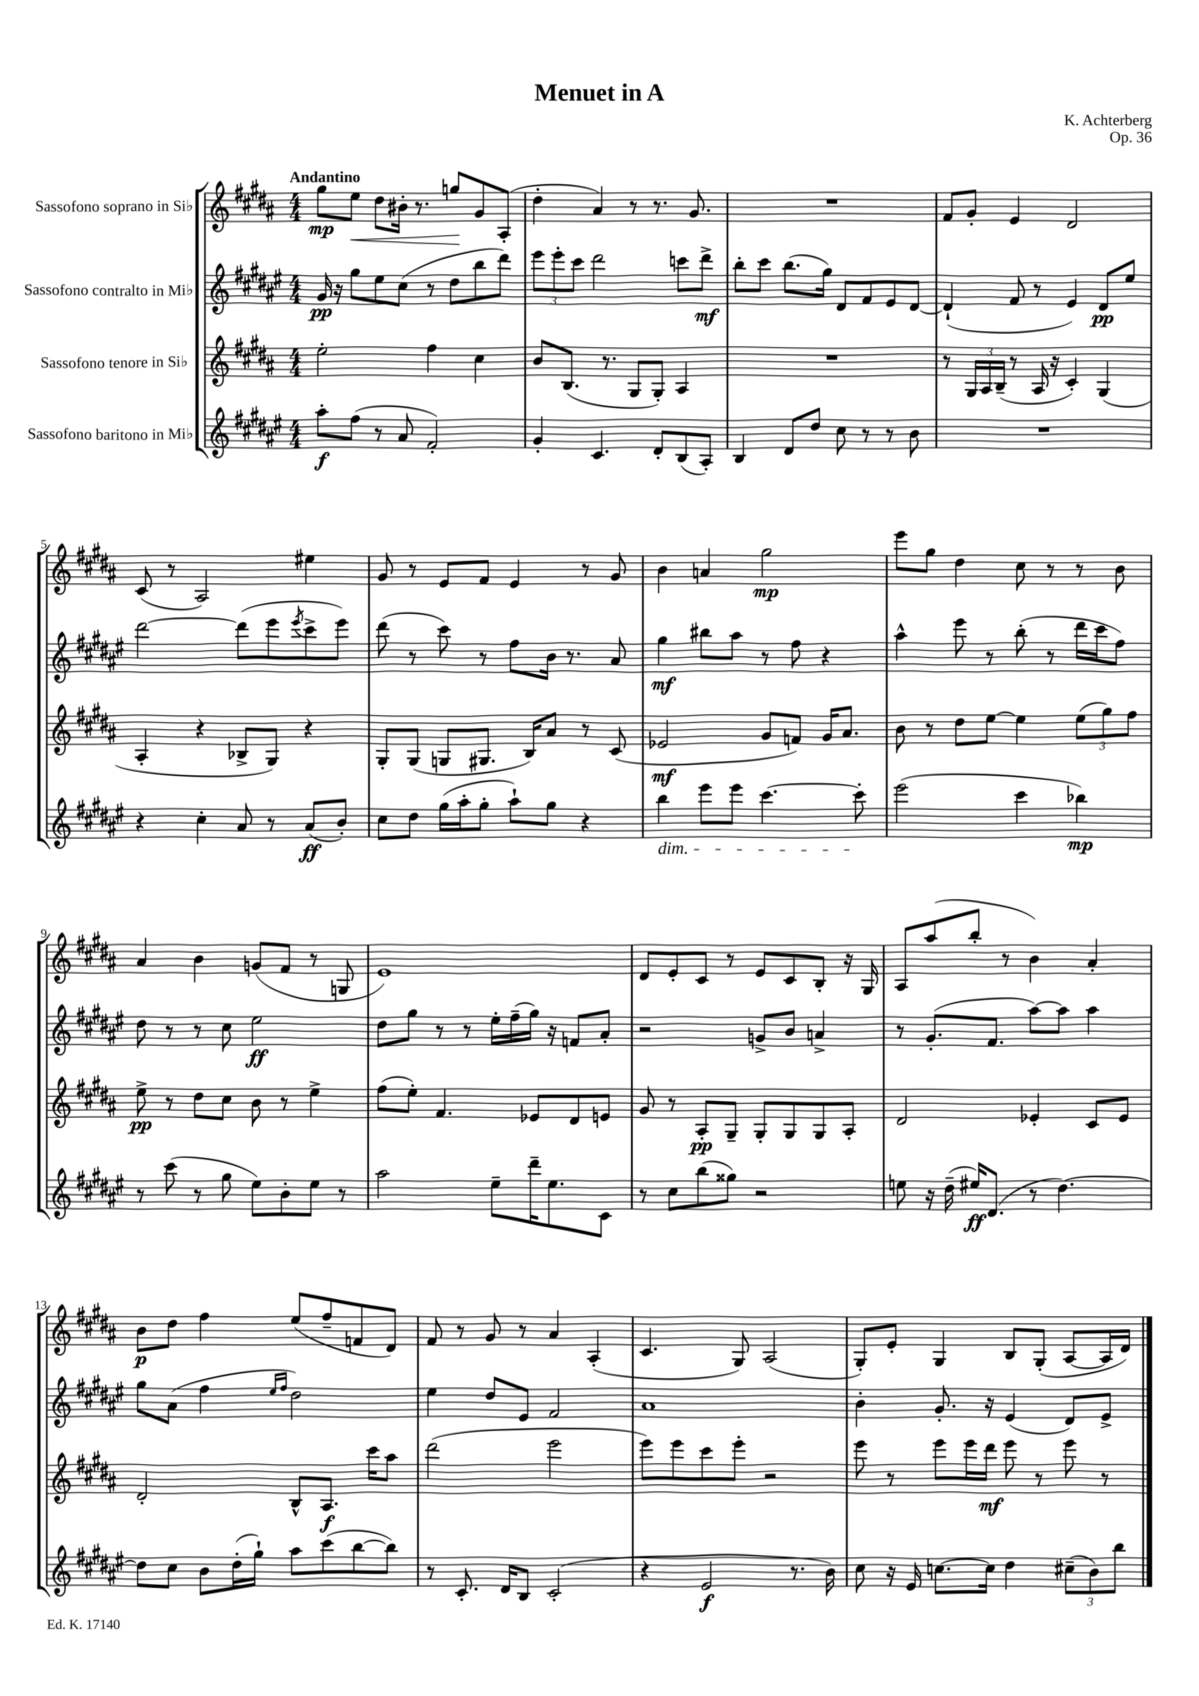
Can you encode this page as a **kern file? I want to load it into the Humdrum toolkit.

**kern	**kern	**kern	**kern
*staff4	*staff3	*staff2	*staff1
*clefG2	*clefG2	*clefG2	*clefG2
*k[f#c#g#d#a#e#]	*k[f#c#g#d#a#]	*k[f#c#g#d#a#e#]	*k[f#c#g#d#a#]
*M4/4	*M4/4	*M4/4	*M4/4
8aa#'	2ee'	16g#	8gg#
.	.	16r	.
(8ff#	.	8gg#	8ee
8r	.	8ee#	8dd#
8a#	.	(8cc#	16b#'
.	.	.	8.r
2f#')	4ff#	8r	.
.	.	8dd#	8gg
.	4cc#	8bb	8g#
.	.	8ddd#)	(8A#'
=	=	=	=
4g#'	8b	12eee#	4dd#'
.	.	12eee#'	.
.	(8.B	.	.
.	.	12ccc#	.
4.c#	.	2ddd#	4a#)
.	8.r	.	.
.	8G#	.	8r
8d#'	8G#')	.	8.r
(8B	4A#	8ccc	.
.	.	.	8.g#
8A#')	.	8ddd#^	.
=	=	=	=
4B	1r	8bb'	1r
.	.	8ccc#	.
8d#	.	(8.bb	.
8dd#	.	.	.
.	.	16gg#)	.
8cc#	.	8d#	.
8r	.	8f#	.
8r	.	8e#	.
8b	.	[8d#	.
=	=	=	=
1r	8r	(4d#`]	8f#
.	24G#	.	8g#'
.	24A#	.	.
.	(24B~	.	.
.	8r	8f#	4e
.	16A#	8r	.
.	16r	.	.
.	4c#')	4e#)	2d#
.	(4G#	8d#	.
.	.	8ee#	.
=	=	=	=
4r	4A#'	[2ddd#	(8c#
.	.	.	8r
4cc#'	4r	.	2A#)
8a#	8B-^	(8ddd#]	.
8r	8G#)	8eee#	.
.	.	8qeee#	.
(8a#	4r	8ccc#^	4ee#
8b')	.	8eee#)	.
=	=	=	=
8cc#	8G#'	(8ddd#	8g#
8dd#	(8G#	8r	8r
(16gg#	8G	8ccc#)	8e
16aa#'	.	.	.
8gg#'	8.G#	8r	8f#
8aa#`)	.	8ff#	4e
.	16B)	.	.
8gg#	8a#	16b	.
.	.	8.r	.
4r	8r	.	8r
.	(8c#	8a#	8g#
=	=	=	=
4bb	2e-	4gg#	4b
8eee#	.	8bb#	4a
8eee#	.	8aa#	.
[4.ccc#	8g#	8r	2gg#
.	8f)	8ff#	.
.	16g#	4r	.
.	8.a#	.	.
8ccc#']	.	.	.
=	=	=	=
(2eee#	8b	4aa#^^	8eee
.	8r	.	8gg#
.	8dd#	8eee#	4dd#
.	[8ee	8r	.
4ccc#	4ee]	(8bb'	8cc#
.	.	8r	8r
4bb-)	(12ee	16ddd#	8r
.	.	16ccc#	.
.	12gg#)	.	.
.	.	8ff#)	8b
.	12ff#	.	.
=	=	=	=
8r	8ee^	8dd#	4a#
(8ccc#	8r	8r	.
8r	8dd#	8r	4b
8gg#	8cc#	8cc#	.
8ee#)	8b	2ee#	(8g
8b'	8r	.	8f#
8ee#	4ee^	.	8r
8r	.	.	8G
=	=	=	=
2aa#	(8ff#	8dd#	1e)
.	8ee')	8gg#	.
.	4.f#	8r	.
.	.	8r	.
8ee#~	.	16ee#'	.
.	.	(16ff#~	.
16ddd#~	8e-	16gg#)	.
8.ee#	.	16r	.
.	8d#	8f	.
8c#	8e	8a#'	.
=	=	=	=
8r	8g#	2r	8d#
8cc#	8r	.	8e'
(8bb	8A#'	.	8c#
8gg##)	8G#~	.	8r
2r	8G#'	8g^	8e
.	8G#	8b	8c#
.	8G#	4a^	8B'
.	8A#'	.	16r
.	.	.	16G#
=	=	=	=
8ee	2d#	8r	8A#
16r	.	(8.g#'	(8aa#
(16dd#~	.	.	.
16ee#)	.	.	8bb'
(8.d#	.	8.f#	.
.	.	.	8r
8r	4e-'	[8aa#)	4b)
[4.dd#)	.	8aa#]	.
.	8c#	4aa#	4a#'
.	8e-	.	.
=	=	=	=
8dd#]	2d#'	8gg#	8b
8cc#	.	(8a#	8dd#
8b	.	4ff#	4ff#
(16dd#'	.	.	.
16gg#`)	.	.	.
.	.	16qqee#	.
.	.	16qqff#	.
8aa#	8B^^	2dd#)	(8ee
(8ccc#	8.A#	.	8ff#~
[8bb	.	.	8f
.	16ccc#	.	.
8bb])	8aa#	.	8d#)
=	=	=	=
8r	(2ddd#	4ee#	8f#
8.c#'	.	.	8r
.	.	8dd#	8g#
16d#	.	.	.
8B	.	8e#	8r
(2c#'	2eee	2f#	4a#
.	.	.	(4A#'
=	=	=	=
4r	8eee)	1a#	4.c#
.	8eee	.	.
2e#	8ccc#	.	.
.	8eee'	.	8G#)
.	2r	.	(2A#
8.r	.	.	.
16b)	.	.	.
=	=	=	=
8cc#	8eee	4b'	8G#')
16r	8r	.	8e'
16e#	.	.	.
[8.cc	8eee	8.g#'	4G#
.	16eee	.	.
16cc]	16ddd#	16r	.
4dd#	8eee	(4e#	8B
.	8r	.	(8G#'
(12cc#~	8eee	8d#)	[8A#
12b)	.	.	.
.	8r	8e#^	16A#]
12bb	.	.	.
.	.	.	16d#)
==	==	==	==
*-	*-	*-	*-
